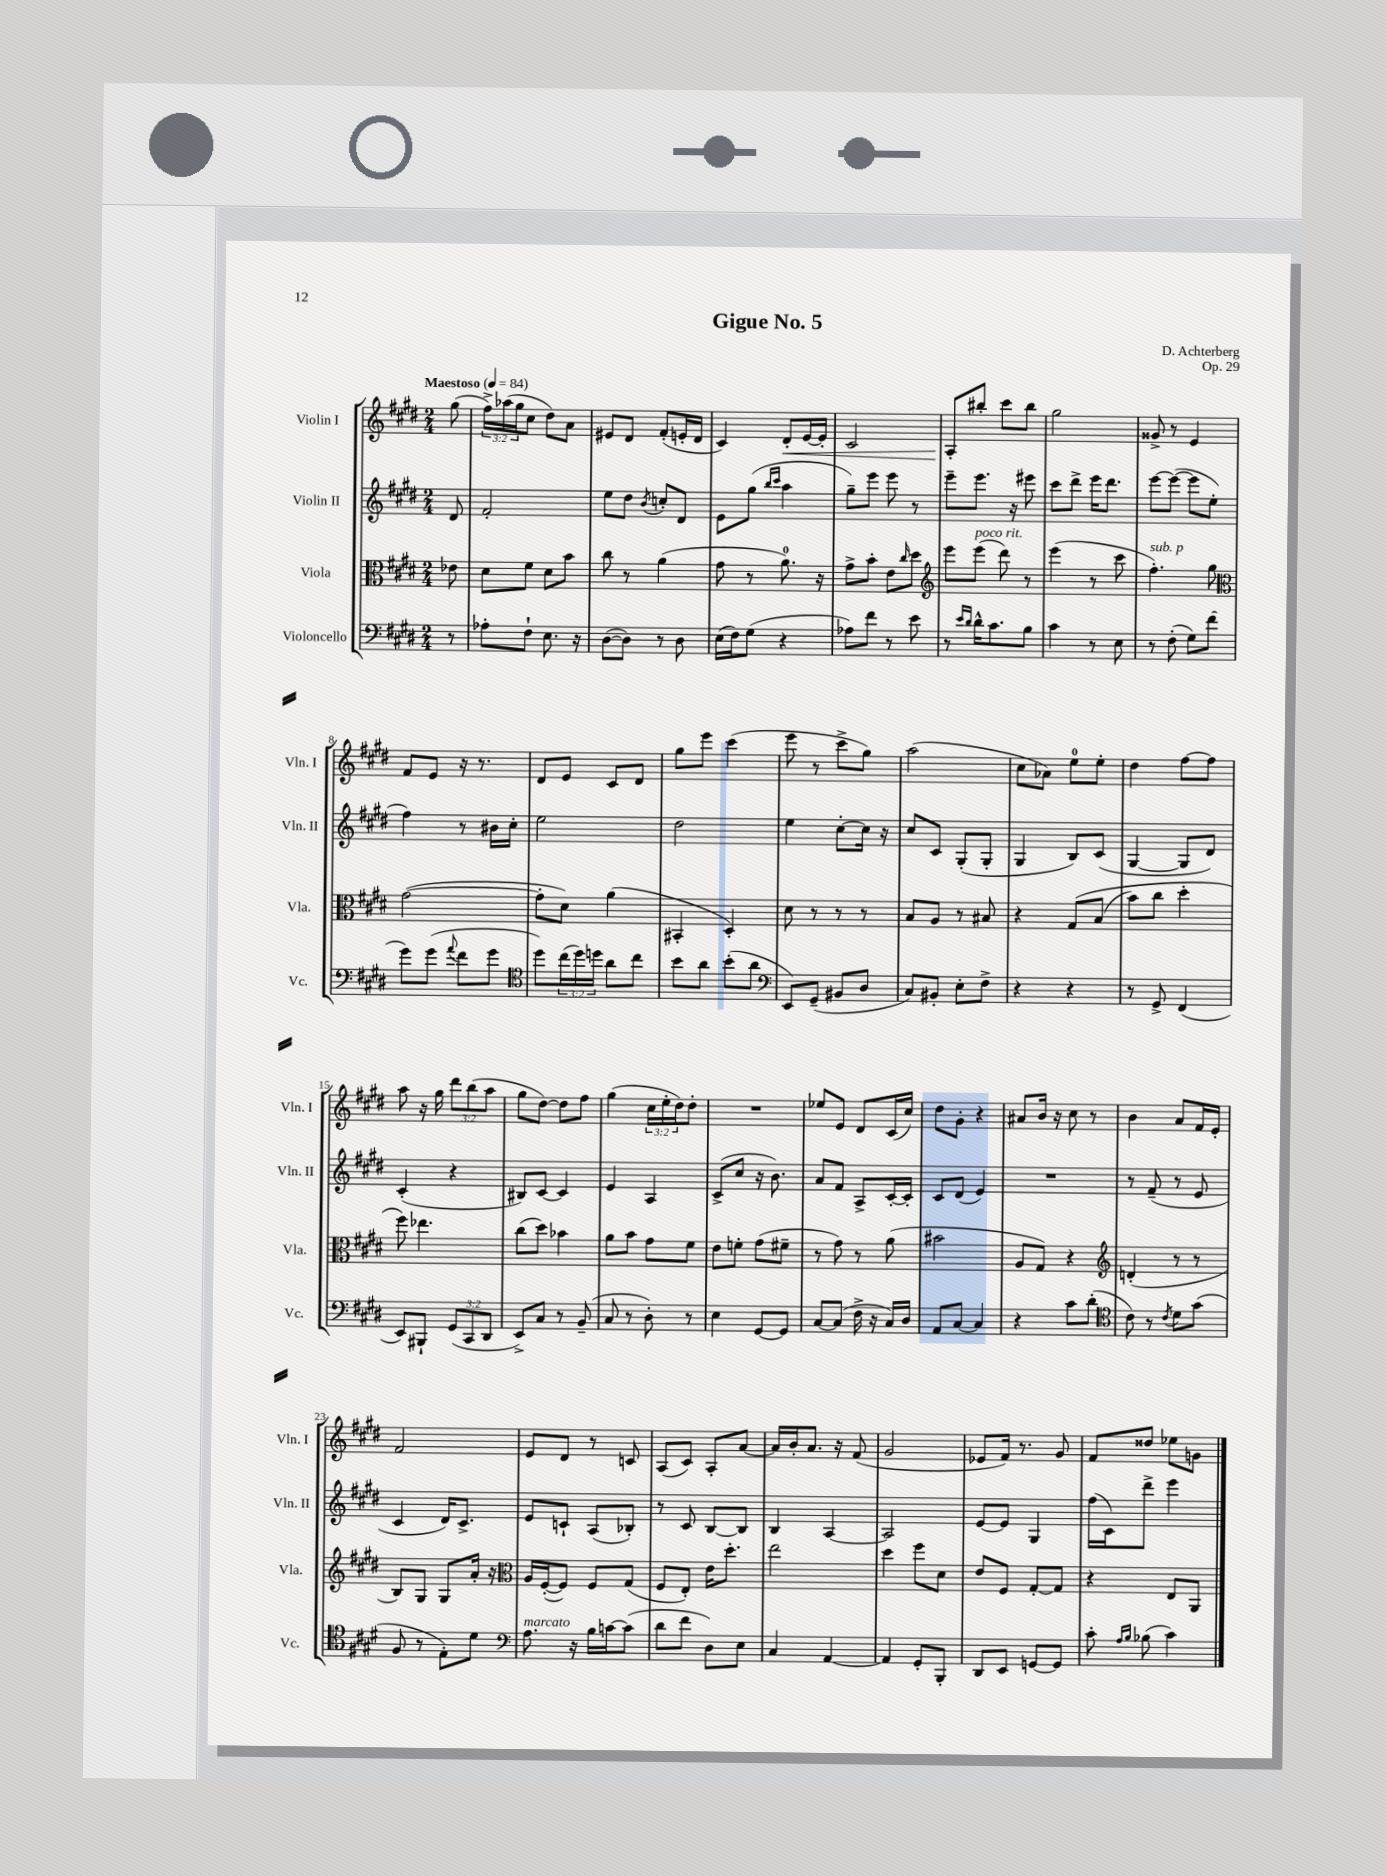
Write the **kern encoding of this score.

**kern	**kern	**kern	**kern	**dynam
*part4	*part3	*part2	*part1	*part1
*staff4	*staff3	*staff2	*staff1	*staff1
*I"Violoncello	*I"Viola	*I"Violin II	*I"Violin I	*
*I'Vc.	*I'Vla.	*I'Vln. II	*I'Vln. I	*
*clefF4	*clefC3	*clefG2	*clefG2	*
*k[f#c#g#d#]	*k[f#c#g#d#]	*k[f#c#g#d#]	*k[f#c#g#d#]	*
*M2/4	*M2/4	*M2/4	*M2/4	*
*MM84	*MM84	*MM84	*MM84	*
=	=	=	=	=
!	!	!	!LO:TX:a:B:t=Maestoso	!
8r	8e-X\	8d#/	(8gg#\	.
=1	=1	=1	=1	=1
8A-X'\L	8d#\L	2f#'/	24ff#^\LL)	.
.	.	.	(24aa-X\	.
.	.	.	24gg#\J	.
8F#`\J	8f#\J	.	8cc#\J	.
8.E\	8d#\L	.	8dd#\L)	.
.	8b\J	.	8a\J	.
16r	.	.	.	.
=2	=2	=2	=2	=2
([8D#\L	8cc#\	8ee\L	8e#X/L	.
8D#\J])	8r	8dd#\J	8d#/J	.
.	.	8qb/	.	.
8r	(4a\	8ccn'/L	(8f#'/L	.
8D#\	.	8d#/J	16en'/L	.
.	.	.	16d#/JJ	.
=3	=3	=3	=3	=3
(16E\LL	8g#\	8e\L	4c#/)	.
16F#\J)	.	.	.	.
(8G#\J	8r	(8gg#\J	.	.
.	.	16qqbb/LL	.	.
.	.	16qqccc#/JJ	.	.
!	!	!	!	!LO:HP:b
4r	8.a\)	4aa\	8d#'/L	<
.	.	.	[16e/L	.
.	16r	.	16e'/JJ]	.
=4	=4	=4	=4	=4
8A-X\L)	8g#^\L	8gg#~\L)	2c#/	.
8f#\J	8b'\J	8eee\J	.	.
8r	8e\L	8eee\	.	.
.	16qqcc#/	.	.	.
8e\	8dd#\J	8r	.	.
=5	=5	=5	=5	=5
*	*clefG2	*	*	*
8r	8eee\L	8eee~\L	8A'/L	.
16qqe/LL	.	.	.	.
16qqd#/JJ	.	.	.	.
!	!LO:TX:a:i:t=poco rit.	!	!	!
16d#^^\KL	(8eee\J	8.eee\J	8bb#X'/J	[
8.c#\	.	.	.	.
.	8ddd#\)	.	8ccc#\L	.
.	.	16r	.	.
8B\J	8r	8eee#X\	8bb#\J	.
=6	=6	=6	=6	=6
4c#\	(4eee\	8ccc#\L	2gg#\	.
.	.	8ddd#^\J	.	.
8r	8r	16eee\KL	.	.
.	.	8.ddd#\J	.	.
8E\	8ccc#\	.	.	.
=7	=7	=7	=7	=7
!	!LO:TX:a:i:t=sub. p	!	!	!
8r	4.ff#'\)	[8eee\L	8g##X^/	.
(8F#'\	.	(8eee\J_	8r	.
8G#\L)	.	8eee\L]	4e/	.
(8f#\J	8gg#\	8ee'\J	.	.
!!LO:LB:g=z
=8	=8	=8	=8	=8
*	*clefC3	*	*	*
8g#\L)	([2g#\	4ff#\)	8f#/L	.
(8g#\J	.	.	8e/J	.
8qqa/	.	.	.	.
8f#\L	.	8r	16r	.
.	.	.	8.r	.
8g#\J	.	16b#X\LL	.	.
.	.	16cc#'\JJ	.	.
=9	=9	=9	=9	=9
*clefC4	*	*	*	*
8dd#\L)	8g#'\L]	2ee\	8d#/L	.
(24cc#\L	8d#\J)	.	8e/J	.
24dd#\)	.	.	.	.
24ddn\JJ	.	.	.	.
8a\L	(4a\	.	8c#/L	.
8cc#\J	.	.	8d#/J	.
=10	=10	=10	=10	=10
8b\L	4BB#X'/	2dd#\	8gg#\L	.
8a\J	.	.	8eee\J	.
(8b'\L	4D#'/)	.	(4ccc#\	.
8a\J	.	.	.	.
=11	=11	=11	=11	=11
*clefF4	*	*	*	*
8EE/L)	8d#\	4ee\	8eee\	.
(8GG#~/J	8r	.	8r	.
8BB#X/L	8r	[8cc#'\L	8ccc#^\L	.
8D#/J	8r	16cc#\Jk]	8gg#\J)	.
.	.	16r	.	.
=12	=12	=12	=12	=12
8C#/L)	8B/L	8cc#/L	(2aa\	.
8BB#X'/J	8A/J	8c#/J	.	.
8E'\L	8r	(8G#'/L	.	.
8F#^\J	8B#X/	8G#'/J	.	.
=13	=13	=13	=13	=13
4r	4r	4G#/	8cc#\L	.
.	.	.	8a-X\J)	.
4r	(8G#/L	8B/L)	8ee\L	.
.	(8B/J	(8c#/J	8ee'\J	.
=14	=14	=14	=14	=14
8r	8b\L)	[4G#/	4dd#\	.
8GG#^/	8cc#\J	.	.	.
(4FF#/	4dd#'\	8G#/L]	[8ff#\L	.
.	.	8d#/J)	8ff#\J]	.
!!LO:LB:g=z
=15	=15	=15	=15	=15
8EE/L)	8ff#\)	(4c#'/	8aa\	.
8BBB#X`/J	4.ee-X\	.	16r	.
.	.	.	16gg#\	.
(12GG#/L	.	4r	12ddd#\L	.
12CC#/	.	.	(12bb\	.
12DD#/J	.	.	12aa\J	.
=16	=16	=16	=16	=16
8EE^/L)	(8cc#\L	8B#X/L)	8gg#\L	.
8C#/J	8dd#\J)	[8c#/J	[8dd#\J)	.
8r	4b-X\	4c#/]	8dd#\L]	.
(8BB~/	.	.	8ff#\J	.
=17	=17	=17	=17	=17
8C#/	8a\L	4e/	(4gg#\	.
8r	8b\J	.	.	.
8D#'\)	8g#\L	4A/	24cc#\LL	.
.	.	.	24ee'\	.
.	.	.	24dd#\J)	.
8r	8f#\J	.	8dd#'\J	.
=18	=18	=18	=18	=18
4E\	8e\L	(8c#^/L	2r	.
.	8fn'\J	8cc#/J	.	.
[8GG#/L	(8g#\L	16r	.	.
.	.	8.b\)	.	.
8GG#/J]	8f#X~\J	.	.	.
=19	=19	=19	=19	=19
[8C#/L	8r	8a/L	8ee-X/L	.
(8C#/J]	8g#\)	8f#/J	8e/J	.
16F#^\	8r	8A^/L	8d#/L	.
16r	.	.	.	.
16C#/LL)	(8a\	[16c#'/L	(16c#/L	.
16D#/JJ	.	16c#'/JJ]	16cc#/JJ)	.
=20	=20	=20	=20	=20
8AA/L	2b#X\	8c#/L	8dd#\L	.
[8C#/J	.	(8d#/J	8g#'\J	.
4C#/]	.	4e/)	4r	.
=21	=21	=21	=21	=21
4r	8A/L	2r	8a#X/L	.
.	8G#/J)	.	16b/Jk	.
.	.	.	16r	.
8c#\L	4r	.	8cc#\	.
(8d#'\J	.	.	8r	.
=22	=22	=22	=22	=22
*clefC4	*clefG2	*	*	*
8c#\)	(4dn'/	8r	4b\	.
8r	.	(8f#~/	.	.
8qc#/	.	.	.	.
8d#\L	8r	8r	8a/L	.
(8g#\J	8r	8e/	16f#/L	.
.	.	.	16e'/JJ	.
!!LO:LB:g=z
=23	=23	=23	=23	=23
8F#/	8B/L)	4c#/	2f#/	.
8r	8G#/J	.	.	.
8E'\L)	8G#/L	16d#/KL)	.	.
.	.	8.c#^/J	.	.
8d#\J	16a'/Jk	.	.	.
.	16r	.	.	.
=24	=24	=24	=24	=24
*clefF4	*clefC3	*	*	*
!LO:TX:a:i:t=marcato	!	!	!	!
8.A\	16A/LL	8e/L	8e/L	.
.	([16F#'/J	.	.	.
.	8F#/J])	8cn`/J	8d#/J	.
16r	.	.	.	.
16B\LL	8F#/L	(8A/L	8r	.
[16cn\J	.	.	.	.
(8c\J]	(8G#/J	8B-X'/J)	8cn/	.
=25	=25	=25	=25	=25
8d#\L	8F#/L	8r	(8A/L	.
8f#\J	8E'/J)	8c#/	8c#/J)	.
8D#\L)	16e\KL	[8B/L	8A'/L	.
.	8.dd#'\J	.	.	.
8E\J	.	8B/J]	[8a/J	.
=26	=26	=26	=26	=26
4C#/	2ee\	4B/	16a/LL]	.
.	.	.	16b'/J	.
.	.	.	8.a/J	.
[4AA/	.	[4A/	.	.
.	.	.	16r	.
.	.	.	(8f#/	.
=27	=27	=27	=27	=27
4AA/]	4dd#\	2A/]	2g#/	.
8GG#'/L	8ff#\L	.	.	.
8BBB'/J	8d#\J	.	.	.
=28	=28	=28	=28	=28
8DD#/L	8e/L	[8e/L	8e-X/L	.
8EE/J	8F#/J	8e/J]	16f#/Jk)	.
.	.	.	8.r	.
[8GGn/L	[8G#'/L	4G#/	.	.
8GG/J]	8G#/J]	.	8g#/	.
=29	=29	=29	=29	=29
8c#'\	4r	(16ff#\LL	8f#/L	.
.	.	16c#\J)	.	.
16qqA/LL	.	.	.	.
16qqB/JJ	.	.	.	.
(8B-X\	.	8ddd#^\J	8dd##X/J	.
4c#\)	8E/L	4eee\	8ee-X\L	.
.	8AA/J	.	8gn\J	.
==	==	==	==	==
*-	*-	*-	*-	*-
